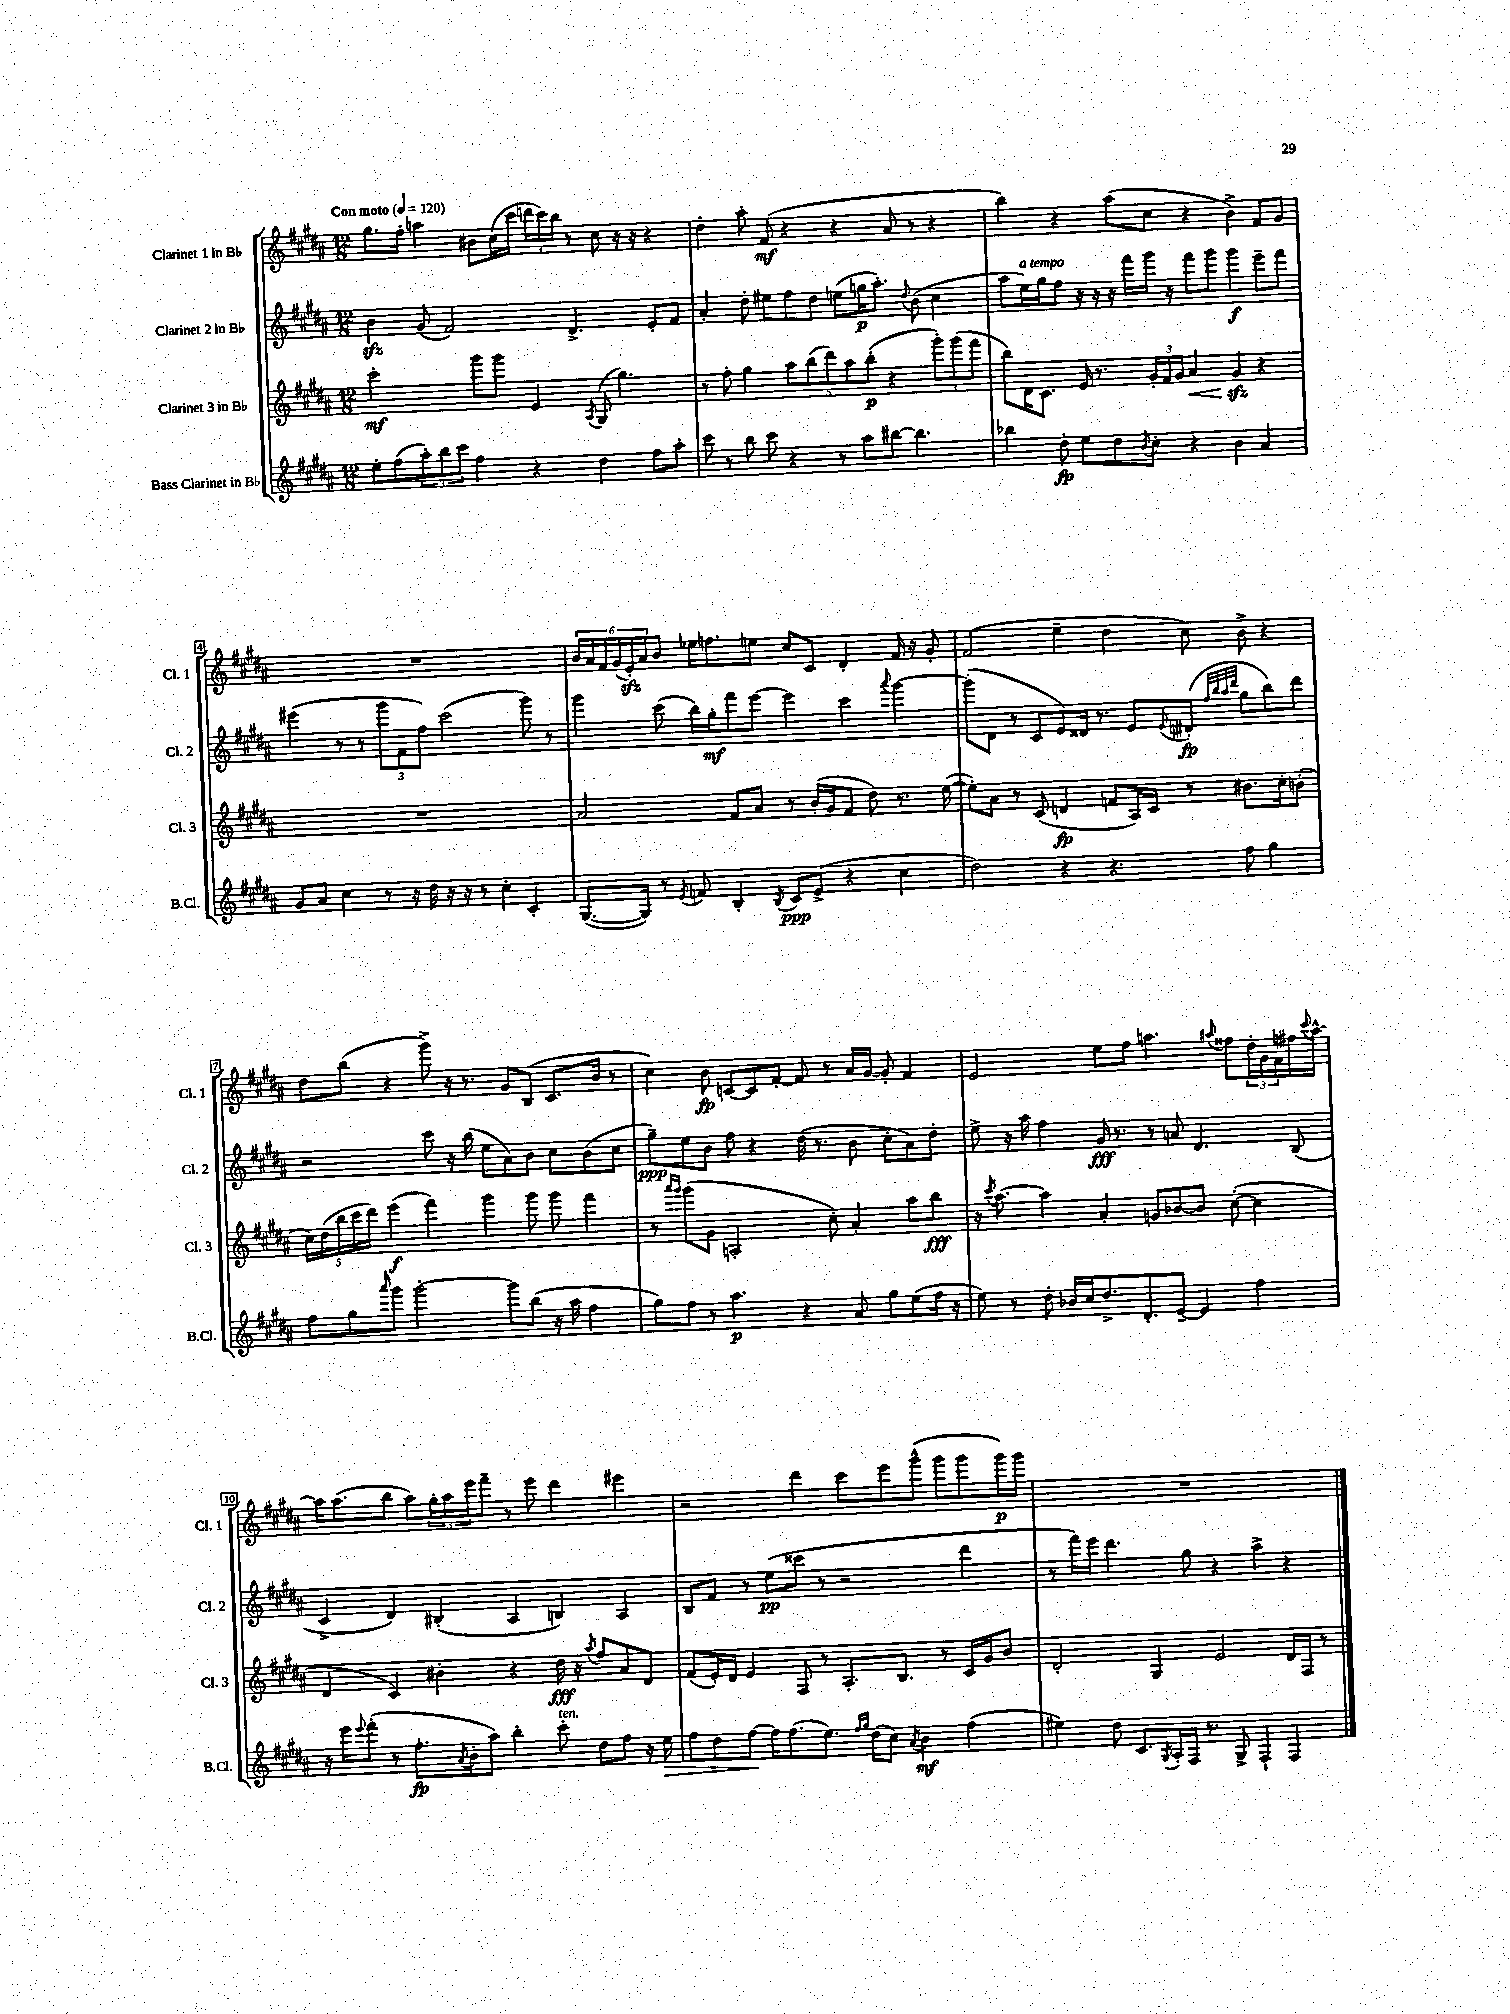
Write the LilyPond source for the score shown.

<<
\new StaffGroup <<
\new Staff = "s0" \with { instrumentName = "Clarinet 1 in Bb" shortInstrumentName = "Cl. 1" } {
    \clef treble \key b \major \numericTimeSignature \time 12/8 \tempo "Con moto" 4 = 120
    gis''8. fis''16-. a''4 bis'8 cis''16( cis'''16 \tuplet 3/2 { d'''16 cis'''16) b''16 } r8 cis''8 r16 r16 r4 |
    dis''4-. ais''8-. fis'8\mf( r4 r4 ais'8 r8 r4 |
    b''4) r4 ais''8( cis''8 r4 b'4->) fis'8 gis'8 |
    R1. |
    \tuplet 6/4 { b'16 ais'16 fis'16 gis'16( e'16-.\sfz) ais'16 } b'8 ees''16 f''8. e''8 cis''8 cis'8 dis'4-. fis'16 r16 gis'8-. |
    fis'2( e''4-- dis''4 cis''8) b'8-> r4 |
    dis''8 b''8( r4 gis'''8->) r16 r8. gis'8 b8( cis'8. b'16 r8 |
    cis''4) b'8\fp c'8~ c'8 fis'8~-. fis'8 r8 ais'16 gis'16~ gis'8-. fis'4 |
    e'2 e''8 fis''8 a''4. \appoggiatura { ais''8 } fisis''8 \tuplet 3/2 { dis''16-. gis'16 fis'16 } fis''16 \appoggiatura { cis'''8 } ais''16~-^ |
    ais''16 ais''8.( b''8 ais''8) \tuplet 3/2 { gis''16-. ais''16 e'''16 } fis'''8-- r8 e'''8 dis'''4 eis'''4 |
    r2 dis'''4 cis'''8 e'''8 gis'''8-^( gis'''8 gis'''8 gis'''16\p) gis'''16 |
    R1. \bar "|." |
}
\new Staff = "s1" \with { instrumentName = "Clarinet 2 in Bb" shortInstrumentName = "Cl. 2" } {
    \clef treble \key b \major \numericTimeSignature \time 12/8
    b'4\sfz gis'8( fis'2) dis'4.-> e'8-. fis'8 |
    ais'4-. dis''8-. eis''8 fis''8 dis''8 e''8( g''16\p ais''8.-.) \appoggiatura { dis''8 } b'8( cis''4 |
    ais''8 e''16^\markup { \italic "a tempo" }) gis''16 fis''8 r16 r16 r16 fis'''16 gis'''16 r16 fis'''8 gis'''8 gis'''4\f e'''8-- fis'''8 |
    eis'''4( r8 r8 \tuplet 3/2 { gis'''8 fis'8 fis''8) } cis'''2( gis'''8) r8 |
    gis'''4 cis'''8( b''16) gis''16-.\mf fis'''8 e'''8~ e'''4 cis'''4 \appoggiatura { ais'''8 } gis'''4~ |
    gis'''8-.( dis'8 r8 cis'8 e'8) disis'16 r8. e'8 \appoggiatura { e'8 } dis'8-.\fp( \grace { fis''32 b''32 ais''32 dis'''32 } gis''8 b''8) dis'''8 |
    r2 cis'''8 r16 b''16( e''8 ais'8) b'8 cis''8 b'8( cis''8 |
    gis''8--\ppp) e''8 b'8 fis''8 r4 dis''16( r8. b'8 cis''8-. ais'8) dis''8-. |
    e''8-> r16 ais''16 fis''4 gis'16\fff r8. r8 a'8 dis'4. b8( |
    cis'4-> dis'4) bis4-.( ais4 b4) ais4 |
    b8 fis'8 r8 e''8\pp( cisis'''8 r8 r2 dis'''4 |
    r8 fis'''16) e'''16 dis'''4. gis''8 r4 ais''4-> r4 \bar "|." |
}
\new Staff = "s2" \with { instrumentName = "Clarinet 3 in Bb" shortInstrumentName = "Cl. 3" } {
    \clef treble \key b \major \numericTimeSignature \time 12/8
    cis'''2-.\mf gis'''8 gis'''8 e'4 \acciaccatura { ais8 } gis8( gis''4.) |
    r8 fis''8-. gis''4 \tuplet 5/4 { ais''8 b''8( dis'''8) ais''8 b''8-.\p( } r4 \tuplet 3/2 { gis'''8-.) gis'''8( fis'''8 } |
    b''8) dis'16 cis'8. e'16 r8. \tuplet 3/2 { gis'16-. fis'16 gis'16 } ais'4\< gis'4\sfz\! r4 |
    R1. |
    ais'2 fis'8 ais'8 r8 b'16-.( gis'16 fis'8 dis''8) r8. e''16~( |
    e''8-.) ais'8 r8 cis'8( d'4\fp f'8 ais16) cis'16 r8 bis'8. cis''16-. b'8-.( |
    \tuplet 5/4 { cis''16) dis''16( b''16 cis'''16 dis'''16) } e'''4\f( fis'''4) gis'''4 gis'''8 gis'''8 fis'''4 |
    r8 \grace { ais'''16 gis'''16 } gis'''8( gis'8 a2-. cis''8-.) ais'4-. ais''8 b''8\fff |
    r16 \acciaccatura { cis'''8 } ais''8.~ ais''4 ais'4-. g'8 bes'8~ bes'8 cis''8~-.( cis''4 |
    dis'4 cis'4) bis'4-. r4 dis''16\fff r16 \acciaccatura { ais''8 } fis''8 ais'8 dis'8 |
    fis'8( e'16-.) dis'16 e'4 fis8 r8 ais8.-. b8. r8 cis'16 gis'16 b'8 |
    dis'2-. gis4 e'2 dis'16 fis16 r8 \bar "|." |
}
\new Staff = "s3" \with { instrumentName = "Bass Clarinet in Bb" shortInstrumentName = "B.Cl." } {
    \clef treble \key b \major \numericTimeSignature \time 12/8
    e''8-. fis''8( \tuplet 3/2 { ais''8-.) b''8 cis'''8 } fis''4 r4 dis''4 fis''8 ais''8-. |
    cis'''8 r8 b''8 cis'''8 r4 r8 ais''8 bis''8~ bis''4. |
    bes''4 dis''8-.\fp e''8 dis''8 \acciaccatura { b'8 } cis''8-. r4 b'4 ais'4 |
    gis'8 ais'8 cis''4 r8 r16 dis''16 r16 r16 r8 cis''4-. cis'4-. |
    gis8.~( gis16) r8 \acciaccatura { e'8 } f'8 b4-. \acciaccatura { b8 } cis'8\ppp e'8->( r4 cis''4 |
    dis''2) r4 r4. fis''8 gis''4 |
    fis''8 gis''8 \grace { ais'''16 } gis'''8 gis'''2~-. gis'''8 b''8( r16 ais''16 fis''4 |
    gis''8) fis''8 r8 ais''4.\p r4 ais'8 gis''8 e''8( fis''16 r16 |
    e''8) r8 dis''8-. bes'16 cis''16 dis''8.-> dis'8.-. e'8~-- e'4 fis''4 |
    r16 e'''16 \appoggiatura { e'''8 } fis'''8-.( r8 fis''8.-.\fp \acciaccatura { ais'8 } b'16-. ais''8) b''4-. cis'''8-.^\markup { \italic "ten." } dis''8 fis''8 r16 e''16\> |
    fis''8 dis''8 fis''8~\! fis''16 fis''8.( e''8.) \grace { fis''16 gis''16 } dis''16( cis''8) \acciaccatura { ais'8 } b'4\mf fis''4( |
    eis''4) dis''8 cis'8. \acciaccatura { gis8 } ais16-. fis16 r8. gis8-> fis4-! fis4 \bar "|." |
}
>>
>>
\layout { \context { \Score \override BarNumber.stencil = #(make-stencil-boxer 0.1 0.3 ly:text-interface::print) } }
